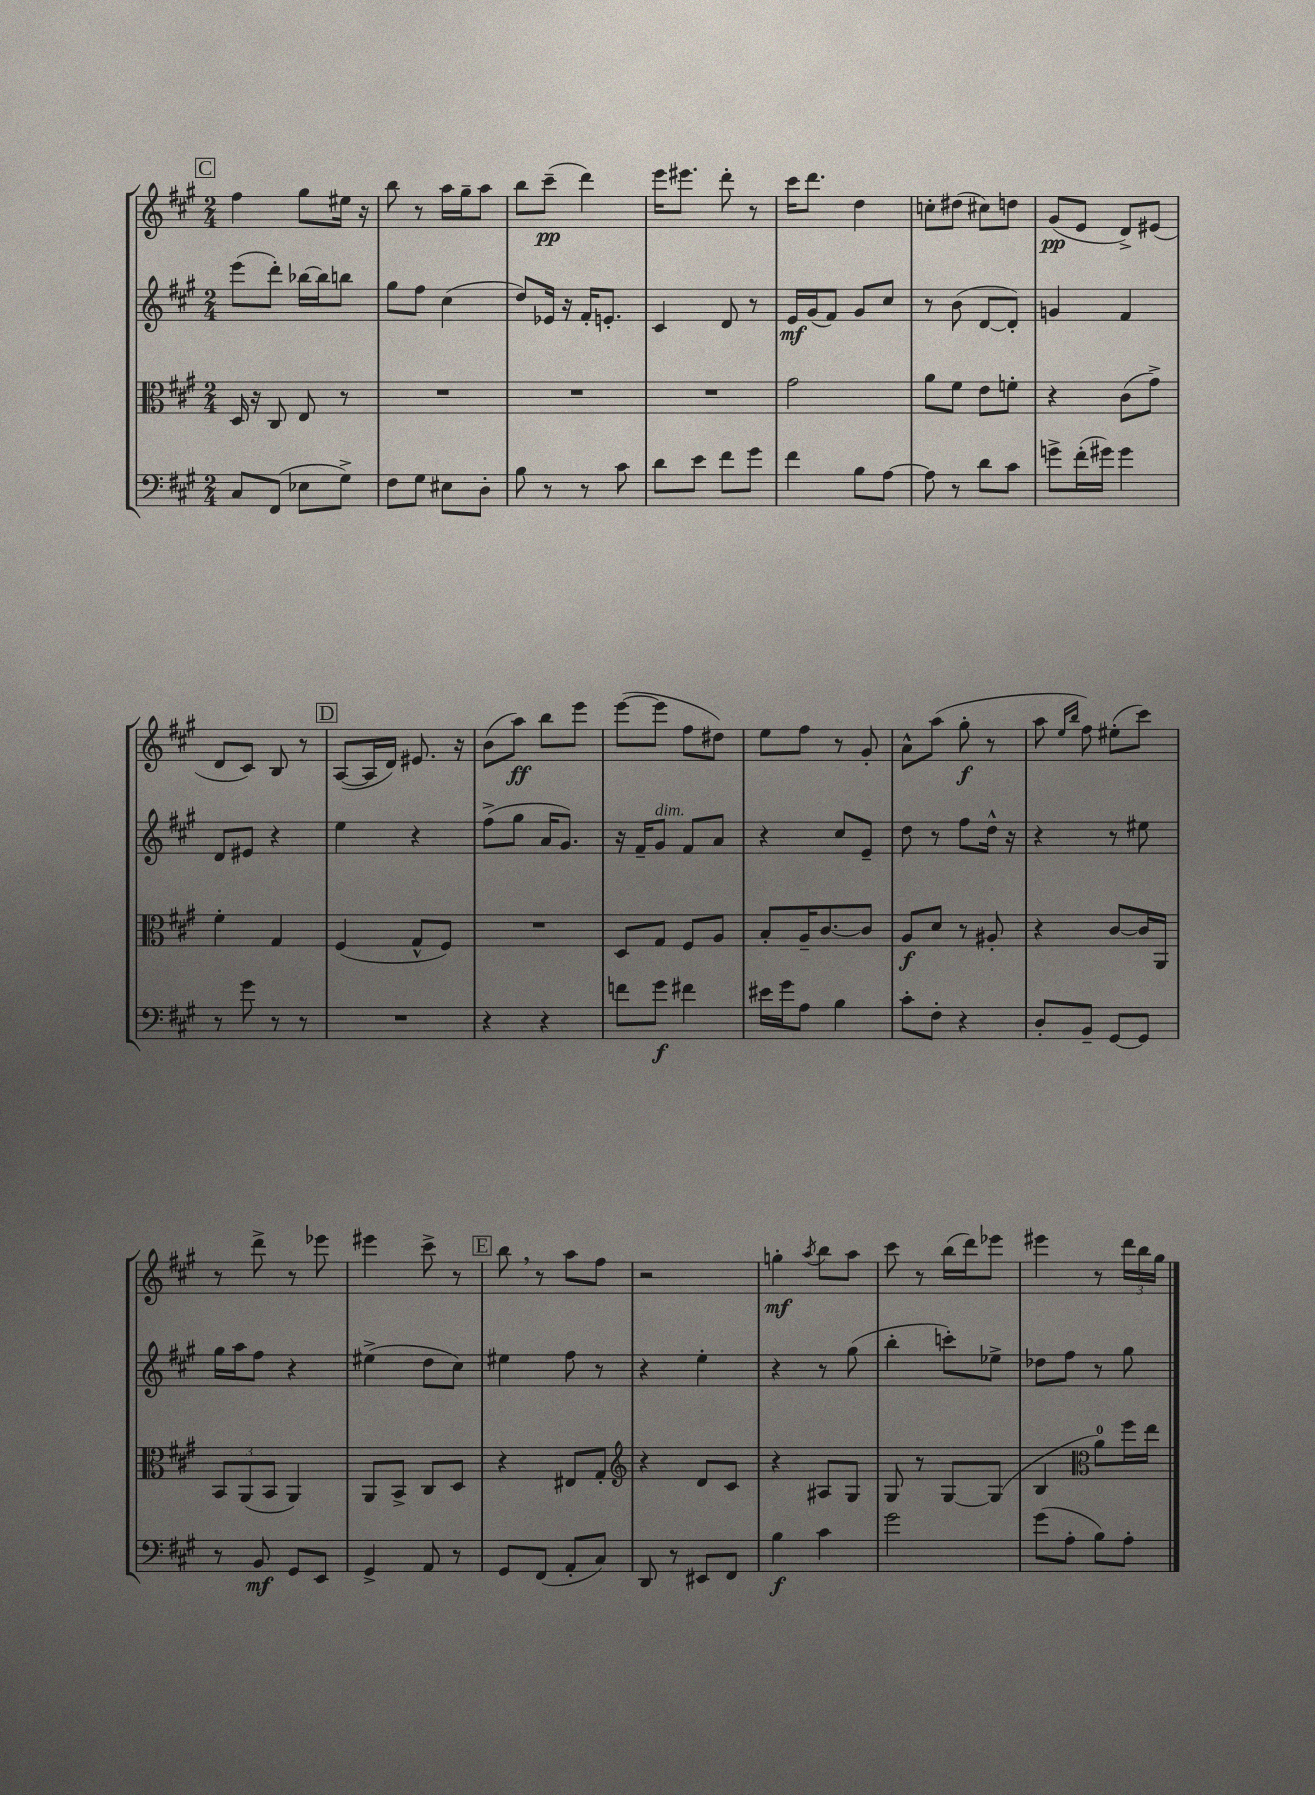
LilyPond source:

<<
\new StaffGroup <<
\new Staff = "s0" {
    \clef treble \key a \major \numericTimeSignature \time 2/4
    \mark \markup { \box "C" } fis''4 gis''8 eis''16 r16 |
    b''8 r8 a''16 gis''16-- a''8 |
    b''8 cis'''8--\pp( d'''4) |
    e'''16 eis'''8. d'''8-. r8 |
    cis'''16 d'''8. d''4 |
    c''8-. dis''8( cis''8) d''8 |
    gis'8\pp( e'8 d'8->) eis'8( |
    d'8 cis'8) b8 r8 |
    \mark \markup { \box "D" } a8~( a16 d'16) eis'8. r16 |
    b'8( a''8\ff) b''8 e'''8 |
    e'''8~( e'''8 fis''8 dis''8) |
    e''8 fis''8 r8 gis'8-. |
    a'8-^ a''8( gis''8-.\f r8 |
    a''8 \grace { e''16 b''16 } fis''8) eis''8-.( cis'''8) |
    r8 d'''8-> r8 ees'''8 |
    eis'''4 cis'''8-> r8 |
    \mark \markup { \box "E" } b''8 \breathe r8 a''8 fis''8 |
    r2 |
    g''4-.\mf \acciaccatura { a''8 } b''8 a''8 |
    cis'''8 r8 b''16( d'''16) ees'''8 |
    eis'''4 r8 \tuplet 3/2 { d'''16 b''16 gis''16 } \bar "|." |
}
\new Staff = "s1" {
    \clef treble \key a \major \numericTimeSignature \time 2/4
    \mark \markup { \box "C" } e'''8( d'''8-.) bes''16~ bes''16 b''8 |
    gis''8 fis''8 cis''4( |
    d''8) ees'16 r16 fis'16-. e'8.-. |
    cis'4 d'8 r8 |
    e'16\mf gis'16( fis'8) gis'8 cis''8 |
    r8 b'8( d'8~ d'8-.) |
    g'4 fis'4 |
    d'8 eis'8 r4 |
    \mark \markup { \box "D" } e''4 r4 |
    fis''8->( gis''8 a'16 gis'8.) |
    r16 fis'16-- gis'8^\markup { \italic "dim." } fis'8 a'8 |
    r4 cis''8 e'8-- |
    d''8 r8 fis''8 d''16-^ r16 |
    r4 r8 eis''8 |
    gis''16 a''16 fis''8 r4 |
    eis''4->( d''8 cis''8) |
    \mark \markup { \box "E" } eis''4 fis''8 r8 |
    r4 e''4-. |
    r4 r8 gis''8( |
    b''4-. c'''8-.) ees''8-> |
    des''8 fis''8 r8 gis''8 \bar "|." |
}
\new Staff = "s2" {
    \clef alto \key a \major \numericTimeSignature \time 2/4
    \mark \markup { \box "C" } d16 r16 cis8 e8 r8 |
    R2 |
    R2 |
    R2 |
    gis'2 |
    a'8 fis'8 e'8 f'8-. |
    r4 cis'8( gis'8->) |
    fis'4-. gis4 |
    \mark \markup { \box "D" } fis4( gis8-^ fis8) |
    R2 |
    d8 gis8 fis8 a8 |
    b8-. a16-- cis'8.~ cis'8 |
    a8\f d'8 r8 ais8-. |
    r4 cis'8~ cis'16 a,16 |
    \tuplet 3/2 { b,8 a,8( b,8 } a,4) |
    a,8 b,8-> cis8 d8 |
    \mark \markup { \box "E" } r4 eis8 gis8-. |
    \clef treble r4 d'8 cis'8 |
    r4 ais8 gis8 |
    gis8 r8 gis8~ gis8( |
    b4 \clef alto a'8-0) fis''16 e''16 \bar "|." |
}
\new Staff = "s3" {
    \clef bass \key a \major \numericTimeSignature \time 2/4
    \mark \markup { \box "C" } cis8 fis,8( ees8 gis8->) |
    fis8 gis8 eis8 d8-. |
    b8 r8 r8 cis'8 |
    d'8 e'8 fis'8 gis'8 |
    fis'4 b8 a8~ |
    a8 r8 d'8 cis'8 |
    g'8-> fis'16-.( gis'16) gis'4 |
    r8 gis'8 r8 r8 |
    \mark \markup { \box "D" } R2 |
    r4 r4 |
    f'8 gis'8\f fis'4 |
    eis'16 gis'16 a8 b4 |
    cis'8-. fis8-. r4 |
    d8-. b,8-- gis,8~ gis,8 |
    r8 b,8\mf gis,8 e,8 |
    gis,4-> a,8 r8 |
    \mark \markup { \box "E" } gis,8 fis,8( a,8-. cis8) |
    d,8 r8 eis,8 fis,8 |
    b4\f cis'4 |
    gis'2 |
    gis'8( a8-. b8) a8-. \bar "|." |
}
>>
>>
\layout { \context { \Score \remove "Bar_number_engraver" } }
